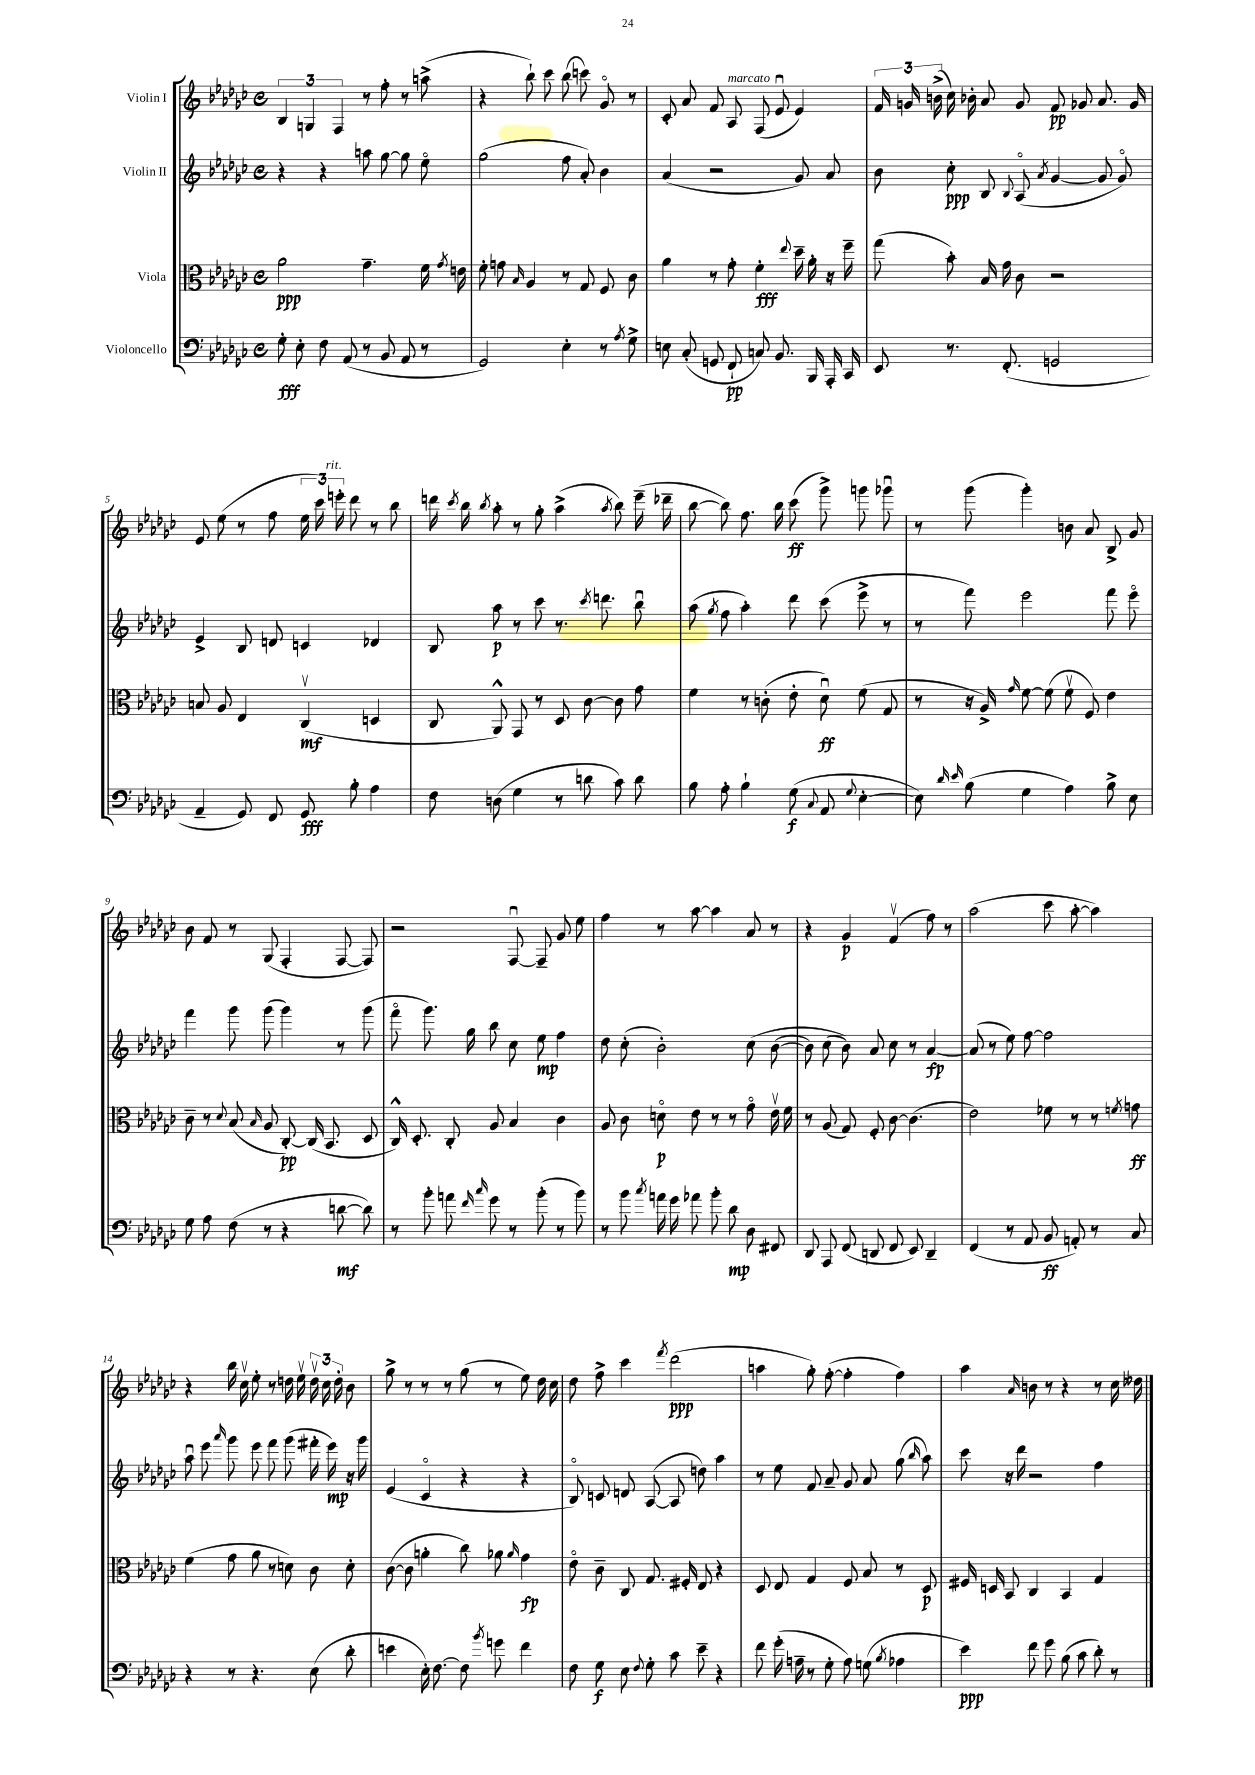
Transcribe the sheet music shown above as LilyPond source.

<<
\new StaffGroup <<
\new Staff = "s0" \with { instrumentName = "Violin I" } {
    \clef treble \key ges \major \defaultTimeSignature \time 4/4
    \autoBeamOff \tuplet 3/2 { bes4 g4 f4 } r8 f''8-. r8 a''8->( |
    r4 bes''8-!) ces'''8 bes''8( c'''8) ges'8\flageolet r8 |
    ces'8-. aes'8 f'8 aes8^\markup { \italic "marcato" } f8( ees'8\downbow ees'4) |
    \tuplet 3/2 { f'16 g'16 b'16->( } ces''16) bes'16-. aes'8 g'8 f'8\pp ges'8 aes'8. ges'16 |
    ees'8 ees''8( r8 f''8 \tuplet 3/2 { ees''16 ces'''16) e'''16-.^\markup { \italic "rit." } } des'''8 r8 bes''8 |
    d'''16 \acciaccatura { ces'''8 } bes''16 \acciaccatura { bes''8 } aes''8-. r8 ges''8-. aes''4->( \acciaccatura { aes''8 } bes''8) ees'''16--( des'''16-- |
    bes''8~ bes''8) f''8. bes''16 ces'''8\ff( ges'''8->) g'''8 ges'''8\downbow |
    r8 ges'''8( ges'''4-.) b'8 aes'8 bes8-> ges'8 |
    bes'8 f'8 r8 ges8( f4-. f8~ f8) |
    r2 f8~\downbow f8-- ges'8 ees''8 |
    f''4 r8 aes''8~ aes''4 aes'8 r8 |
    r4 ges'4\p f'4\upbow( f''8) r8 |
    aes''2( ces'''8 aes''8~-. aes''4) |
    r4 bes''16 ces''16\upbow ees''8-. r8 d''16 ees''16\upbow \tuplet 3/2 { d''16\upbow ces''16 d''16-. } bes'8 |
    ges''8-> r8 r8 r8 ges''8( r8 ees''8) des''16 ces''16 |
    des''8 f''8-> ces'''4 \acciaccatura { f'''8 } des'''2\ppp( |
    a''4 ges''8-.) f''8~-.( f''4-. f''4) |
    aes''4 \grace { aes'16 } b'8 r8 r4 r8 ces''16 deses''16 \bar "|." |
}
\new Staff = "s1" \with { instrumentName = "Violin II" } {
    \clef treble \key ges \major \defaultTimeSignature \time 4/4
    \autoBeamOff r4 r4 a''8 ges''8~ ges''8 ees''8\flageolet |
    ges''2( f''8 aes'8-.) bes'4 |
    aes'4( r2 ges'8) aes'8 |
    bes'8 ces''8-.\ppp bes8 \appoggiatura { bes8 } aes8\flageolet( \acciaccatura { aes'8 } ges'4~ ges'8 ges'8\flageolet) |
    ees'4-> bes8 d'8 c'4 des'4 |
    bes8 aes''8\p r8 ces'''8 r8. \acciaccatura { ces'''8 } d'''8. bes''8\downbow |
    aes''8( \acciaccatura { ges''8 } f''8 aes''4-.) des'''8 ces'''8( ees'''8-> r8 |
    r8 f'''8) ees'''2 f'''8 ees'''8\flageolet |
    f'''4 ges'''8 ges'''8( ges'''4) r8 ges'''8( |
    f'''8\flageolet ges'''8.) ges''16 bes''8 ces''8 ees''8\mp f''4 |
    des''8 ces''8-.( bes'2-.) ces''8\( bes'8~( |
    bes'8) ces''8( bes'8)\) aes'8 ces''8 r8 aes'4~\fp |
    aes'8( r8 ees''8) f''8~ f''2 |
    aes''8\downbow ees'''8 \grace { aes'''16 } ges'''8 ees'''8 f'''8 ges'''8( fis'''16-. ees'''16\mp) r16 ges'''16 |
    ees'4( ces'4\flageolet r4 r4 |
    bes8\flageolet) c'8 d'8 aes8~( aes8 d''8) aes''4 |
    r8 ees''8 f'8 aes'8-- ges'8 aes'8 ges''8( \grace { bes''16 } aes''8) |
    ces'''8 r16 des'''16 r2 f''4 \bar "|." |
}
\new Staff = "s2" \with { instrumentName = "Viola" } {
    \clef alto \key ges \major \defaultTimeSignature \time 4/4
    \autoBeamOff aes'2\ppp ges'4.-- f'16 \acciaccatura { ges'8 } e'16 |
    f'8-. g'8 \grace { bes16 } aes4 r8 ges8 f8 ces'8 |
    aes'4 r8 ges'8-. f'4-.\fff \appoggiatura { ees''8 } des''16-- aes'16-. r16 f''16-- |
    ges''8( bes'8-.) bes16 ges'16 ces'8 r2 |
    b8 aes8 ees4 ces4\upbow\mf( d4 |
    ces8 aes,8-^) ges,8 r8 des8 ces'8~ ces'8 ges'8 |
    f'4 r8 c'8-.( ees'8-. des'8\downbow\ff) f'8( ges8 |
    r8 r16 aes16->) \grace { ges'16 } f'8~ f'8( f'8\upbow f8) ees'4 |
    ces'8-- r8 \appoggiatura { des'8 } bes8( \grace { bes16 } aes8 ces8~-.\pp) ces16( bes,8. des8 |
    ces16-^) des8.-. ces8-. aes8 bes4 ces'4 |
    aes8 ces'8 d'8\flageolet\p ees'8 r8 r8 ges'8\flageolet ees'16\upbow f'16 |
    r8 aes8( ges8) f8-. ces'8~ ces'4.( |
    ees'2) fes'8 r8 r8 \acciaccatura { f'8 } g'8\ff |
    f'4( ges'8 aes'8 r8 d'8) ces'8 d'8-. |
    ces'8~( ces'8 a'4-. ces''8) aes'8 \grace { aes'16 } ges'4\fp |
    ees'8\flageolet ces'8-- ces8 ges8. fis16-. ees8 r4 |
    des8 ees8 ges4 f8 bes8 r8 des8\p |
    fis16 d16 bes,8 ces4 bes,4 ges4 \bar "|." |
}
\new Staff = "s3" \with { instrumentName = "Violoncello" } {
    \clef bass \key ges \major \defaultTimeSignature \time 4/4
    \autoBeamOff ges8-.\fff ees8-. f8 aes,8( r8 bes,8 aes,8 r8 |
    ges,2) ees4-. r8 \acciaccatura { aes8 } ges8-> |
    e8 ces8-.( g,8 f,8-!\pp c8) bes,8. bes,,16 aes,,16-. ces,16 |
    ees,8 r8. f,8.-.( g,2 |
    aes,4-- ges,8) f,8 ges,8\fff bes8-. aes4 |
    f8 d8( ges4 r8 d'8 ces'8) d'8 |
    bes8 aes8-. bes4-! ges8\f( \appoggiatura { ces8 } aes,8 \appoggiatura { ges8 } ees4~-. |
    ees8) \grace { des'16 ees'16 } bes8( ges4 aes4) bes8-> ees8 |
    ges8 aes8 f8( r8 r4 d'8~\mf d'8) |
    r8 bes'8-. a'8 \grace { f'16 ces''16 } ges'8 r8 bes'8-.( r8 bes'8) |
    r8 bes'8 \acciaccatura { ces''8 } a'16 ges'16 aes'8 bes'8-. des'8\mp des8 fis,8 |
    des,8 aes,,8 f,8( d,8 f,8 ees,8) d,4-- |
    f,4( r8 aes,8 bes,8\ff a,8-.) r8 ces8 |
    r4 r8 r4. ees8( des'8-. |
    e'4 ees16-.) f8.~ f8 \acciaccatura { bes'8 } g'8 f'4 |
    f8 ges8\f ees8 \appoggiatura { f8 } ges8-. ces'8 ees'8-- r4 |
    f'8 ges'16-.( a16-- r8 ges8-. a8) g8( \acciaccatura { bes8 } aes4 |
    ees'4\ppp) f'8 ges'8 bes8( ces'8 des'8-.) r8 \bar "|." |
}
>>
>>
